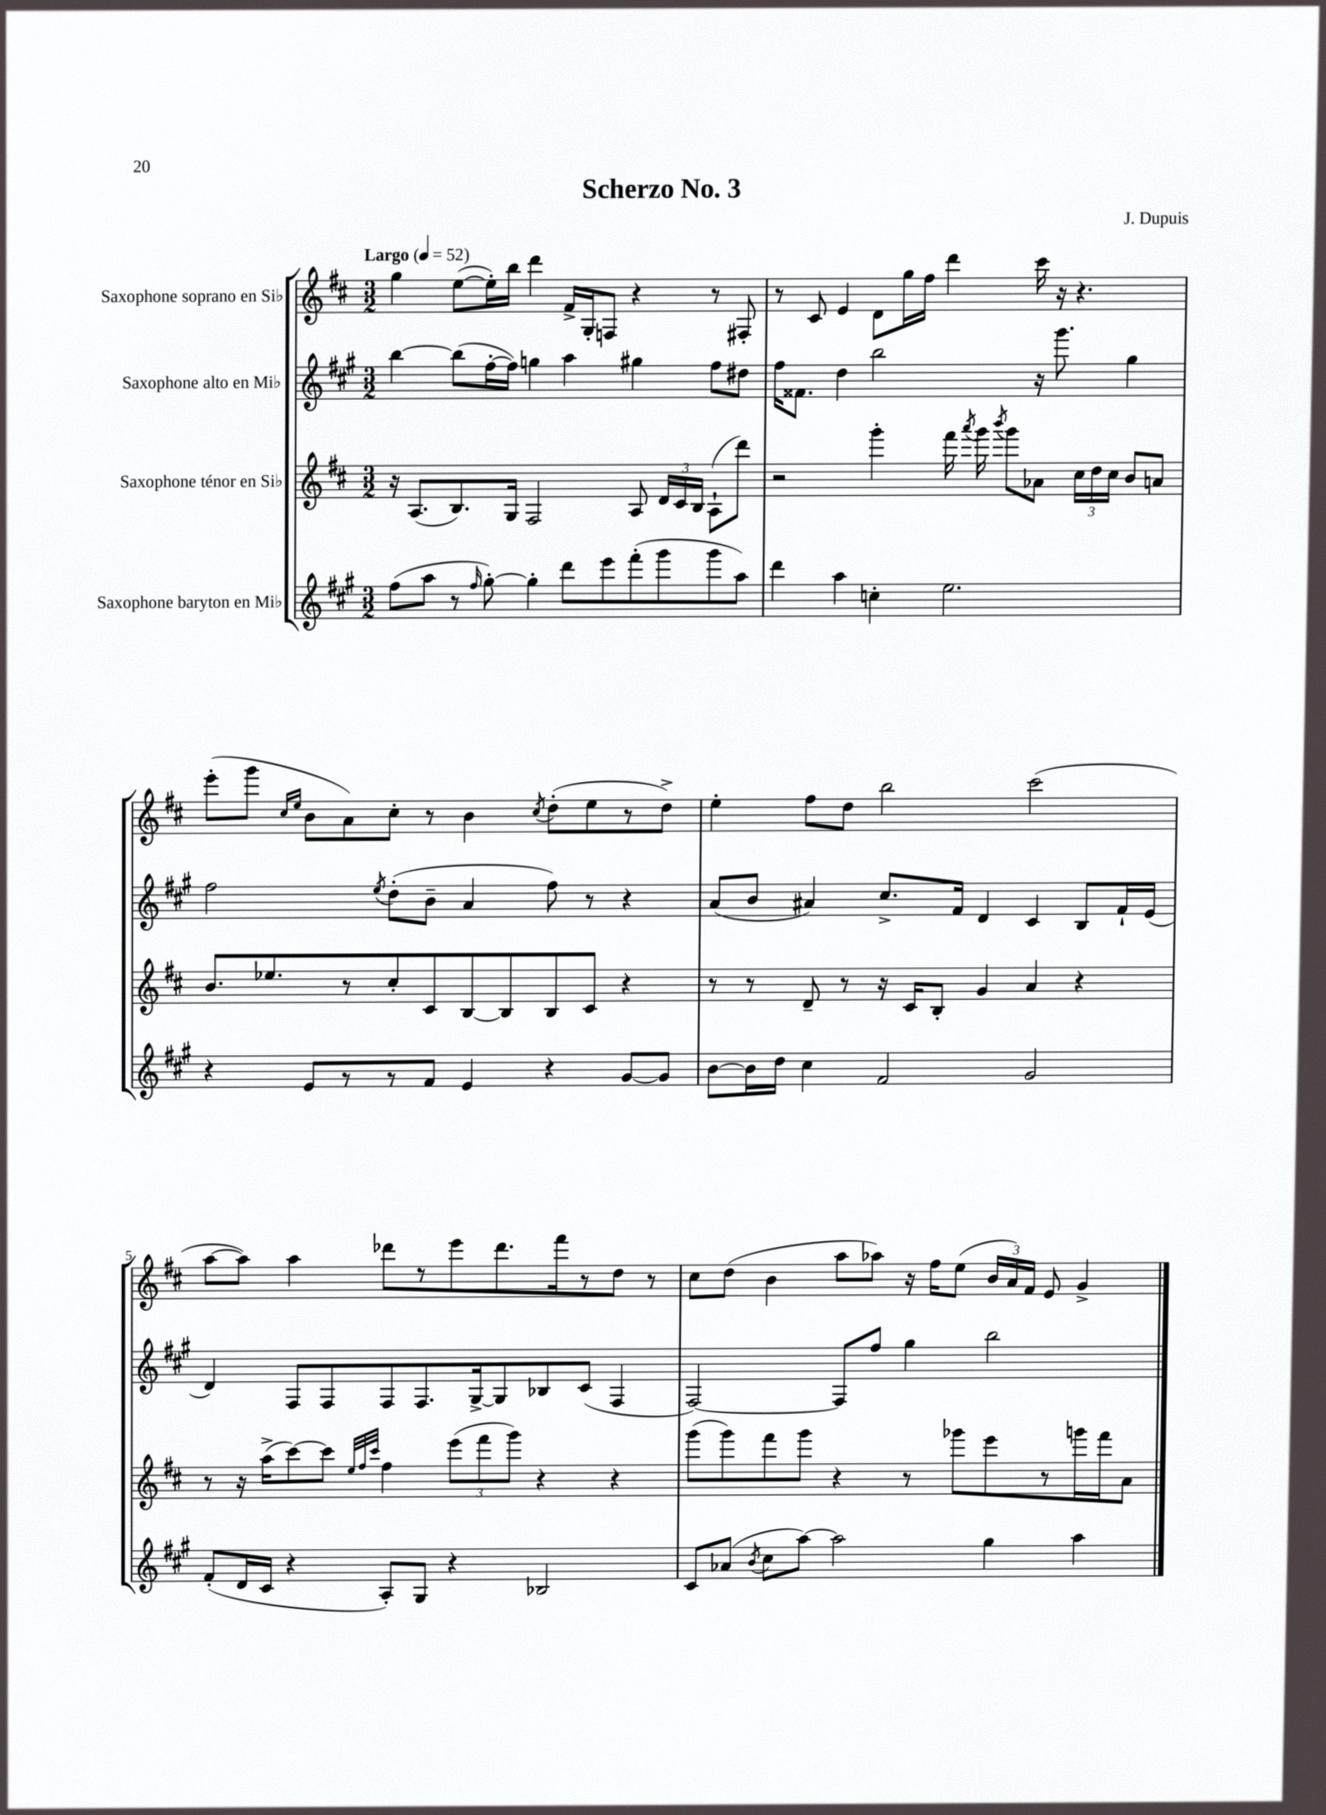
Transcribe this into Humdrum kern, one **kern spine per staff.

**kern	**kern	**kern	**kern
*part4	*part3	*part2	*part1
*staff4	*staff3	*staff2	*staff1
*I"Saxophone baryton en Mi♭	*I"Saxophone ténor en Si♭	*I"Saxophone alto en Mi♭	*I"Saxophone soprano en Si♭
*clefG2	*clefG2	*clefG2	*clefG2
*k[f#c#g#]	*k[f#c#]	*k[f#c#g#]	*k[f#c#]
*M3/2	*M3/2	*M3/2	*M3/2
*MM52	*MM52	*MM52	*MM52
=1	=1	=1	=1
!	!	!	!LO:TX:a:B:t=Largo
(8ff#\L	16r	[4bb\	4gg\
.	(8.A/L	.	.
8aa\J	.	.	.
8r	8.B/)	(8bb\L]	([8ee\L
16qqff#/	.	.	.
[8gg#'\)	.	[16ff#'\L	16ee'\L])
.	16G/Jk	16ff#\JJ])	16bb\JJ
4gg#'\]	2F#/	4ggn\	4ddd\
8ddd\L	.	4aa\	16f#^/LL
.	.	.	16G'/J
8eee\	.	.	8Fn/J
(8fff#'\	8A/	4gg#X\	4r
8ggg#\	24d/LL	.	.
.	24c#/	.	.
.	24B/JJ	.	.
8ggg#\	(8A`\L	8ff#\L	8r
8aa\J)	8ddd\J)	8dd#X\J	8F#X'/
=2	=2	=2	=2
4ddd\	2r	16ff#\KL	8r
.	.	8.f##X\J	.
.	.	.	8c#/
4aa\	.	4dd\	4e/
4ccn'\	4ggg'\	2bb\	8d\L
.	.	.	16gg\L
.	.	.	16ff#\JJ
2.ee\	16fff#\	.	4ddd\
.	8qaaa/	.	.
.	16ggg\	.	.
.	8qbbb/	.	.
.	8ggg\L	.	.
.	8a-X\J	16r	16ccc#\
.	.	8.ggg#\	16r
.	24cc#\LL	.	4.r
.	24dd\	.	.
.	24cc#\JJ	.	.
.	8b/L	4gg#\	.
.	8an/J	.	.
!!LO:LB:g=z
=3	=3	=3	=3
4r	8.b/L	2ff#\	(8eee'\L
.	.	.	8ggg\J
.	8.ee-X/	.	.
.	.	.	16qqcc#/LL
.	.	.	16qqee/JJ
8e/L	.	.	8b\L
8r	8r	.	8a\)
.	.	8qee/	.
8r	8cc#'/	(8dd'\L	8cc#'\J
8f#/J	8c#/	8b~\J	8r
4e/	[8B/	4a/	4b\
.	8B/]	.	.
.	.	.	8qcc#/
4r	8B/	8ff#\)	(8dd'\L
.	8c#/J	8r	8ee\
[8g#/L	4r	4r	8r
8g#/J]	.	.	8dd^\J)
=4	=4	=4	=4
[8b\L	8r	(8a/L	4ee'\
16b\L]	8r	8b/J	.
16dd\JJ	.	.	.
4cc#\	8d~/	4a#X/)	8ff#\L
.	8r	.	8dd\J
2f#/	16r	8.cc#^/L	2bb\
.	16c#/KL	.	.
.	8B'/J	.	.
.	.	16f#/Jk	.
.	4g/	4d/	.
2g#/	4a/	4c#/	(2ccc#\
.	4r	8B/L	.
.	.	16f#`/L	.
.	.	(16e/JJ	.
!!LO:LB:g=z
=5	=5	=5	=5
(8f#'/L	8r	4d/)	[8aa\L
16d/L	16r	.	8aa\J])
16c#/JJ	(16aa^\KL	.	.
4r	[8ccc#\)	8F#/L	4aa\
.	8ccc#\J]	8F#/	.
.	32qqee/LLL	.	.
.	32qqff#/	.	.
.	32qqccc#/JJJ	.	.
8A'/L)	4ff#\	8F#/	8ddd-X\L
8G#/J	.	8.F#/	8r
4r	(12eee\L	.	8eee\
.	.	[16G#^/k	.
.	12fff#\	.	.
.	.	8G#/]	8.ddd-\
.	12ggg\J)	.	.
2B-X/	4r	8B-X/	.
.	.	.	16fff#\k
.	.	(8c#/J	8r
.	4r	4F#/	8dd\J
.	.	.	8r
=6	=6	=6	=6
8c#/L	(8ggg\L	[2F#/)	8cc#\L
(8a-X/J	8ggg\)	.	(8dd\J
8qb/	.	.	.
8cc#\L	8fff#\	.	4b\
[8aa\J)	8ggg\J	.	.
2aa\]	4r	8F#/L]	8aa\L
.	.	8ff#/J	8aa-X\J)
.	8r	4gg#\	16r
.	.	.	16ff#\KL
.	8ggg-X\L	.	(8ee\J
4gg#\	8eee\	2bb\	24b/LL
.	.	.	24a/)
.	.	.	24f#/JJ
.	8r	.	8e/
4aa\	16gggn\L	.	4g^/
.	16fff#\J	.	.
.	8a\J	.	.
==	==	==	==
*-	*-	*-	*-
